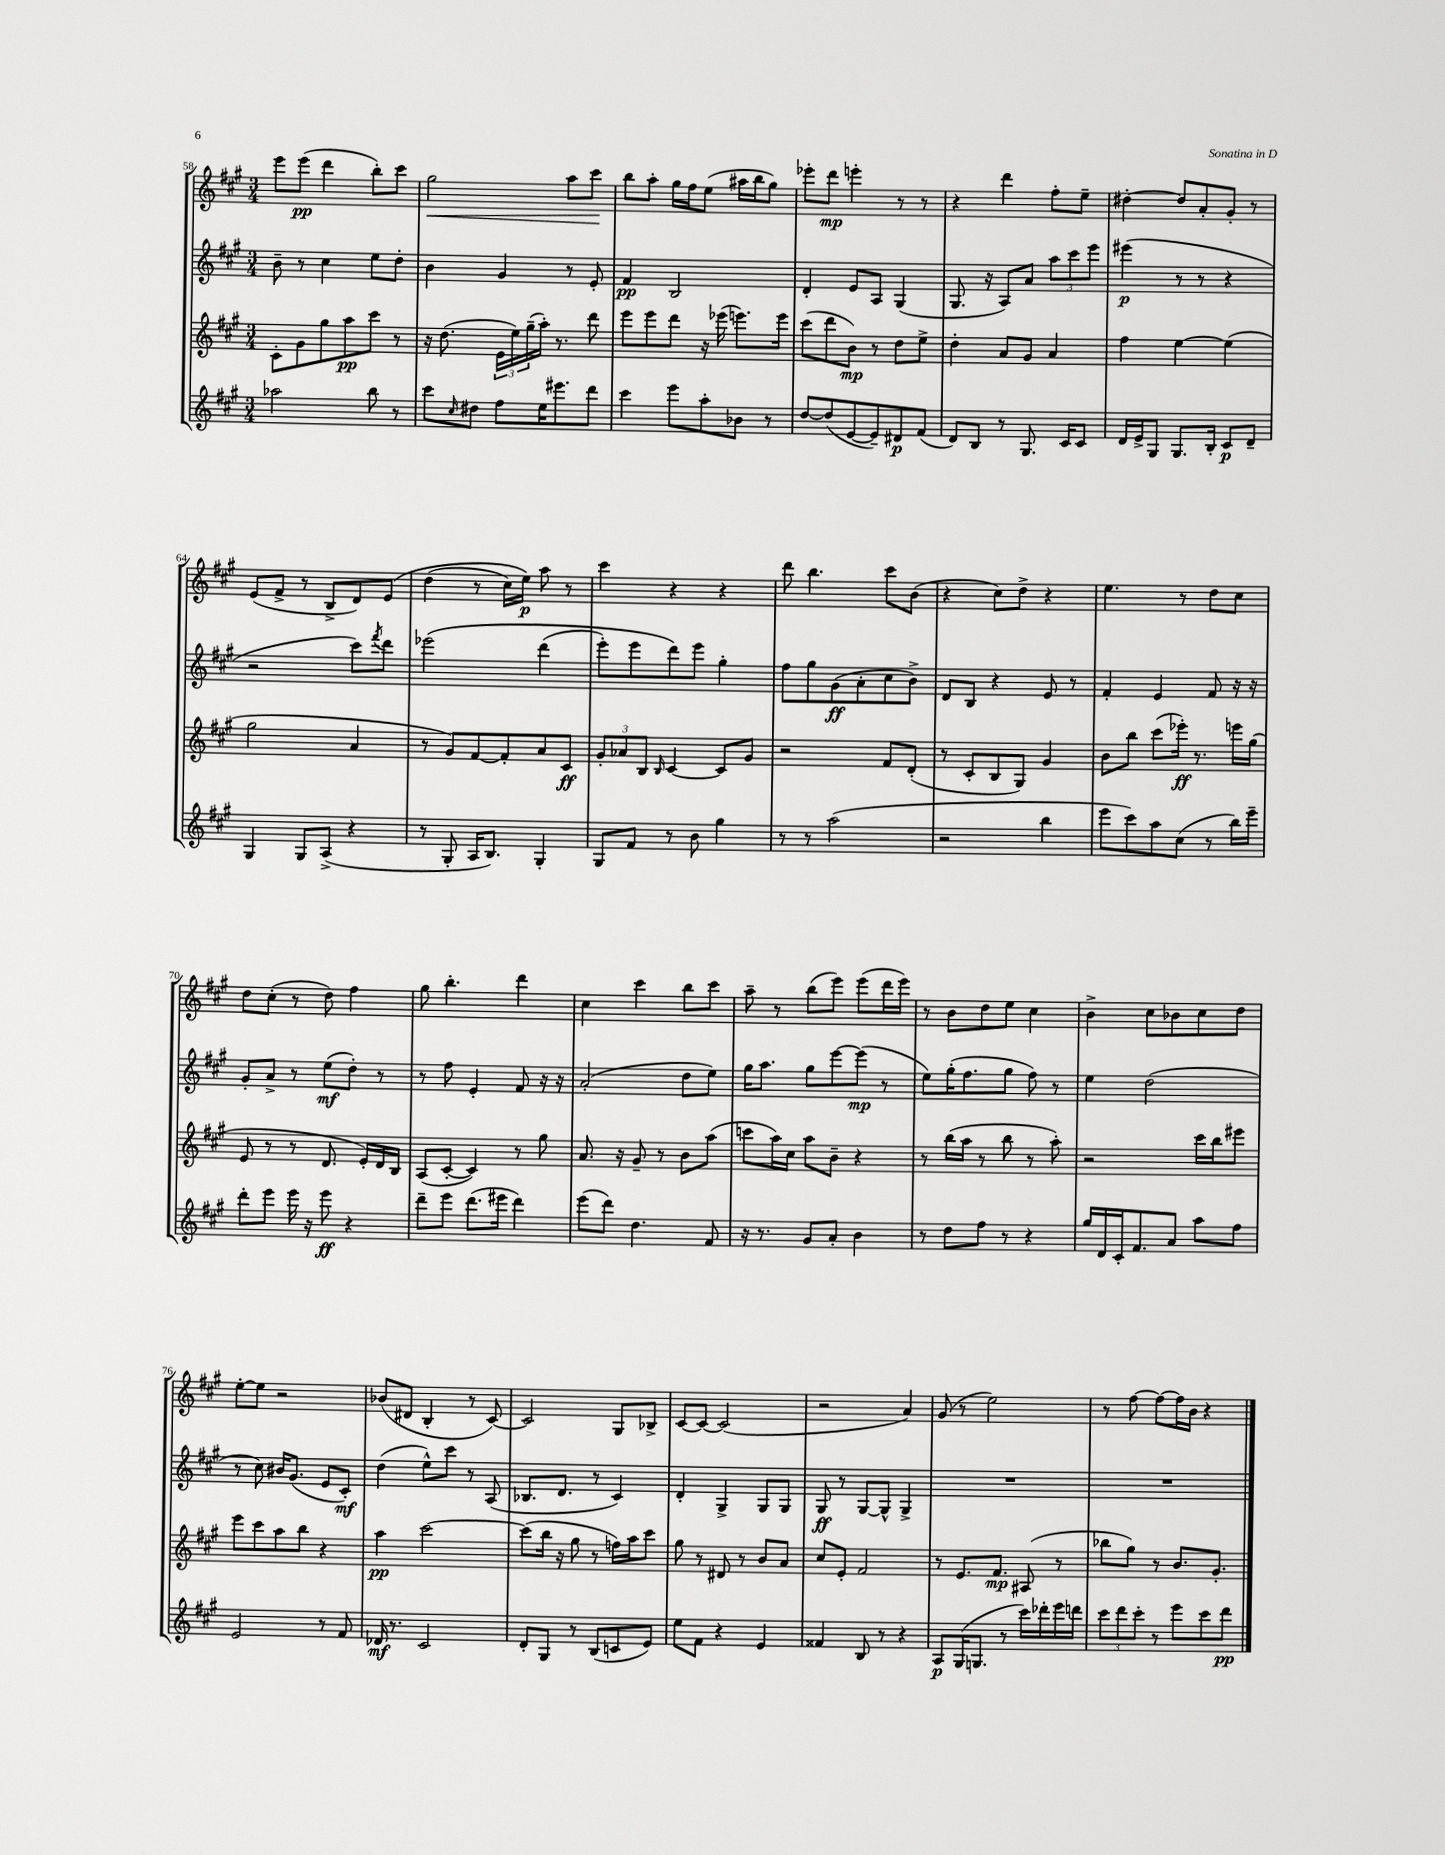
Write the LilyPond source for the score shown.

<<
\new StaffGroup <<
\new Staff = "s0" {
    \clef treble \key a \major \numericTimeSignature \time 3/4
    e'''8 e'''8\pp( d'''4 b''8-.) cis'''8 |
    gis''2\< a''8 cis'''8\! |
    b''8 a''8-. gis''16 fis''16 e''8( ais''16 b''16 gis''8) |
    ees'''8-. d'''8\mp e'''4-. r8 r8 |
    r4 d'''4 fis''8-. e''8-- |
    dis''4~-. dis''8 a'8-. gis'8-. r8 |
    e'8( fis'8-> r8 b8-> d'8) e'8\( |
    d''4( r8 cis''16) e''16\p\) a''8 r8 |
    cis'''4 r4 r4 |
    d'''8 b''4. cis'''8 b'8( |
    r4 cis''8) d''8-> r4 |
    e''4. r8 d''8 cis''8 |
    d''8 cis''8-.( r8 d''8) fis''4 |
    gis''8 b''4.-. d'''4 |
    cis''4 cis'''4 b''8 cis'''8 |
    a''8-- r8 b''8( e'''8) e'''8( d'''16 e'''16) |
    r8 b'8 d''8 e''8 cis''4 |
    b'4-> cis''8 bes'8 cis''8 d''8 |
    e''8~-. e''8 r2 |
    bes'8( dis'8 b4-. r8 cis'8~) |
    cis'2 gis8 bes8-> |
    cis'8~ cis'8~ cis'2( |
    r2 a'4) |
    gis'8( r8 e''2) |
    r8 fis''8~ fis''8~ fis''16 b'16 r4 \bar "|." |
}
\new Staff = "s1" {
    \clef treble \key a \major \numericTimeSignature \time 3/4
    b'8-- r8 cis''4 e''8 d''8-. |
    b'4 gis'4 r8 e'8-. |
    fis'4\pp b2 |
    d'4-. e'8 a8 gis4( |
    gis8. r16 a8) a'8 \tuplet 3/2 { a''8 cis'''8 e'''8 } |
    eis'''4\p( r8 r8 r4 |
    r2 cis'''8) \acciaccatura { fis'''8 } d'''8 |
    ees'''2\( d'''4( |
    e'''8-.) e'''8 d'''8\) e'''8 gis''4-. |
    fis''8 gis''8 gis'8\ff( a'8-. cis''8 b'8->) |
    d'8 b8 r4 e'8 r8 |
    fis'4-. e'4 fis'8 r16 r16 |
    gis'8-. a'8-> r8 e''8\mf( d''8-.) r8 |
    r8 fis''8 e'4-. fis'8 r16 r16 |
    a'2-.( d''8 e''8) |
    gis''16 a''8. gis''8 e'''8~ e'''8\mp( r8 |
    e''8) gis''16-.( fis''8. gis''8 fis''8) r8 |
    e''4 d''2( |
    r8 cis''8) bis'16 gis'8.( e'8 cis'8-.\mf) |
    d''4( e''8-^) cis'''8 r8 a8( |
    bes8. d'8. r8 cis'4) |
    d'4-. gis4-> gis8 gis8 |
    gis8\ff r8 gis8~ gis8-^ gis4-> |
    R2. |
    R2. \bar "|." |
}
\new Staff = "s2" {
    \clef treble \key a \major \numericTimeSignature \time 3/4
    cis'8-. gis'8 gis''8 a''8\pp cis'''8 r8 |
    r16 d''8.( \tuplet 3/2 { e'16 e''16) gis''16--( } a''16-.) r8. d'''8 |
    e'''8 e'''8 d'''8 r16 ees'''16( e'''8.) e'''16 |
    cis'''8( d'''8 b'8\mp) r8 d''8 e''8-> |
    d''4-. a'8 gis'8 a'4 |
    fis''4 e''4~ e''4( |
    gis''2 a'4 |
    r8 gis'8) fis'8~ fis'8-. a'8 cis'8\ff |
    \tuplet 3/2 { gis'8-. aes'8 b8 } \grace { b16 } cis'4~ cis'8 gis'8 |
    r2 fis'8 d'8-.( |
    r8 cis'8-. b8 gis8) gis'4 |
    b'8 b''8 cis'''8( ees'''16-.\ff) r8. e'''16 gis''16( |
    e'8 r8 r8 d'8. e'16-.) d'16 b16 |
    a8( cis'8~-. cis'4) r8 gis''8 |
    a'8. r16 gis'8-- r8 b'8 a''8( |
    c'''8 a''16) cis''16 a''8 b'8-- r4 |
    r8 b''16( a''16 r8 b''8 r8 a''8-.) |
    r2 cis'''16 b''16 eis'''8 |
    e'''8 cis'''8 a''8 b''8 r4 |
    a''4\pp cis'''2~ |
    cis'''8( b''16 r16 gis''8 r8 f''16) a''16 cis'''8 |
    gis''8 r8 dis'8 r8 b'8 a'8 |
    cis''8 e'8-. fis'2 |
    r8 e'8. fis'8.\mp ais8( r8 |
    bes''8 gis''8) r8 b'8. gis'8.-. \bar "|." |
}
\new Staff = "s3" {
    \clef treble \key a \major \numericTimeSignature \time 3/4
    aes''2 b''8 r8 |
    cis'''8 \grace { cis''16 } dis''8 fis''8 e''16 eis'''8. d'''8 |
    cis'''4 e'''8 a''8-. bes'8 r8 |
    d''8~ d''8( e'8~ e'8--) dis'8\p fis'8( |
    d'8) b8 r8 gis8. cis'16 cis'8 |
    d'16 e'16-> gis8 gis8. b16-. cis'8\p d'8-- |
    gis4 gis8 a8->( r4 |
    r8 gis8-. a16 b8.) gis4-. |
    gis8 fis'8 r8 b'8 gis''4 |
    r8 r8 a''2( |
    r2 b''4 |
    e'''8 cis'''8) a''8 cis''8( r8 b''16) e'''16-- |
    d'''8-. e'''8 e'''16 r16 e'''8\ff r4 |
    d'''8-- e'''8 d'''8.( eis'''16 d'''4) |
    e'''8( d'''8) d''4. fis'8 |
    r16 r8. gis'8 a'8-. b'4 |
    r8 d''8 fis''8 r8 r4 |
    gis''16 d'16 cis'16-. fis'8. a'8 a''8 fis''8 |
    e'2 r8 fis'8 |
    des'16\mf r8. cis'2 |
    d'8-. gis8 r8 b8( c'8 e'8) |
    e''8 fis'8 r4 e'4 |
    fisis'4 b8 r8 r4 |
    a8\p gis16( g8. r8 cis'''16) des'''16-. e'''16 d'''16 |
    \tuplet 3/2 { cis'''8 d'''8 cis'''8-. } r8 e'''8 cis'''8 d'''8\pp \bar "|." |
}
>>
>>
\layout { \context { \Score currentBarNumber = #58 } }
